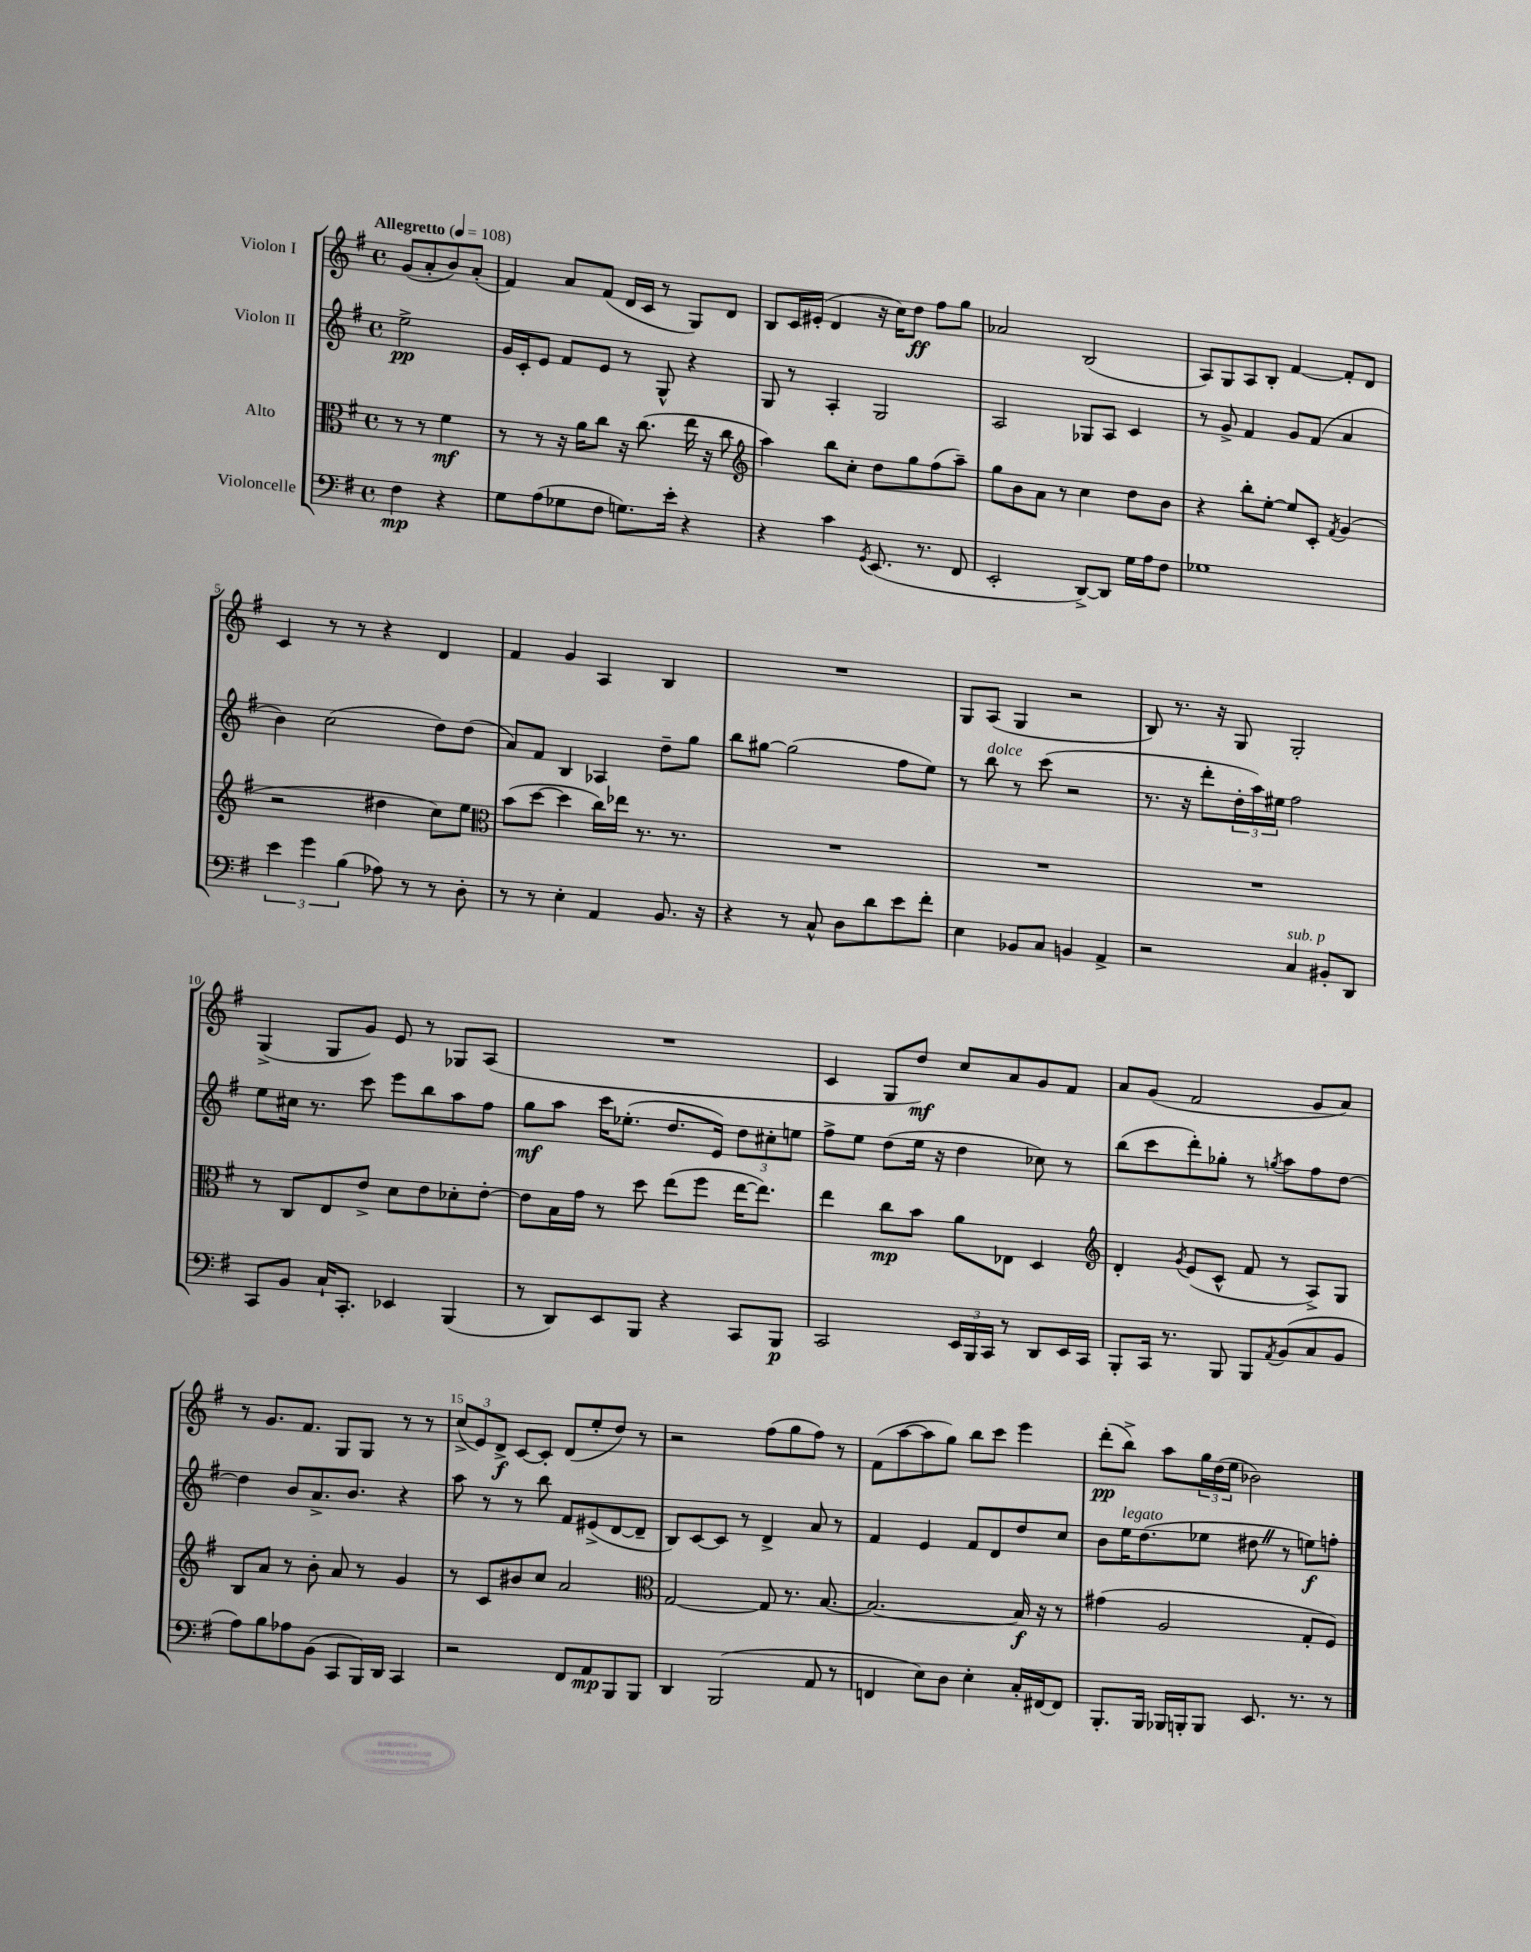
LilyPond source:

<<
\new StaffGroup <<
\new Staff = "s0" \with { instrumentName = "Violon I" } {
    \clef treble \key g \major \defaultTimeSignature \time 4/4 \partial 2 \tempo "Allegretto" 4 = 108
    g'8( a'8-. b'8) a'8-.( |
    fis'4) a'8 fis'8( d'16 c'16 r8 g8) d'8 |
    b8 c'16 eis'16-.( d'4 r16 c''16) d''8\ff fis''8 g''8 |
    aes'2 b2( |
    a8) g8 a8 b8-. fis'4~ fis'8-. d'8 |
    c'4 r8 r8 r4 d'4 |
    fis'4 g'4 a4 b4 |
    R1 |
    g8 a8( g4 r2 |
    b8) r8. r16 g8 g2-. |
    g4->( g8 g'8) e'8 r8 ges8 a8( |
    R1 |
    c'4 g8 d''8\mf) c''8 a'8 g'8 fis'8 |
    a'8 g'8( fis'2 g'8 a'8) |
    r8 g'8. fis'8. g8 g8 r8 r8 |
    \tuplet 3/2 { c''8->( e'8) d'8->\f } c'8~ c'8-. d'8( e''8-. d''8) r8 |
    r2 fis''8( g''8 fis''8) r8 |
    fis'8( a''8~ a''8 g''8) b''8 c'''8 e'''4 |
    d'''8-.\pp( b''8->) a''8 \tuplet 3/2 { g''16 d''16( e''16 } bes'2) \bar "|." |
}
\new Staff = "s1" \with { instrumentName = "Violon II" } {
    \clef treble \key g \major \defaultTimeSignature \time 4/4 \partial 2
    e''2->\pp |
    g'16 c'16-. e'8 fis'8 e'8 r8 g8-^ r4 |
    g8 r8 a4-. g2 |
    a2 ges8 a8 c'4 |
    r8 g'8-> fis'4 g'8 fis'8( a'4 |
    b'4) c''2( d''8) d''8( |
    a'8) fis'8 b4 aes4 d''8-- g''8 |
    b''8 gis''8~ gis''2( fis''8 e''8) |
    r8 b''8^\markup { \italic "dolce" } r8 c'''8( r2 |
    r8. r16 d'''8-. \tuplet 3/2 { d''16-. a''16) eis''16 } fis''2 |
    e''8 cis''16 r8. c'''8 e'''8 b''8 a''8 fis''8 |
    g''8\mf a''8 c'''16 ees''8.-.( d''8. e'16) \tuplet 3/2 { d''8 cis''8-. e''8 } |
    fis''8-> e''8 d''8( e''16 r16 d''4 ces''8) r8 |
    b''8( c'''8 d'''8-.) ges''8-. r8 \acciaccatura { g''8 } a''8 fis''8 d''8~ |
    d''4 b'8 a'8.-> b'8. r4 |
    a''8 r8 r8 b''8 fis'8 eis'8->( d'8~ d'8-- |
    b8) c'8~ c'8 r8 d'4-> a'8 r8 |
    fis'4 e'4 fis'8 d'8 d''8 c''8 |
    b'8 e''16^\markup { \italic "legato" } d''8.( ees''8 dis''8 \once \override BreathingSign.text = \markup { \musicglyph "scripts.caesura.straight" } \breathe r8 e''8\f) f''8-. \bar "|." |
}
\new Staff = "s2" \with { instrumentName = "Alto" } {
    \clef alto \key g \major \defaultTimeSignature \time 4/4 \partial 2
    r8 r8 fis'4\mf |
    r8 r8 r16 a'16 c''8 r16 c''8.( e''16 r16 c''8 |
    \clef treble a''4) b''8 c''8-. d''8 g''8 fis''8( a''8--) |
    g''8 b'8 a'8 r8 c''4 d''8 b'8 |
    r4 b''8-. e''8~-. e''8 c'8-. \acciaccatura { fis'8 } g'4( |
    r2 dis''4 c''8) e''8 |
    \clef alto b'8( d''8~ d''4 c''16) ees''16 r8. r8. |
    R1 |
    R1 |
    R1 |
    r8 c8 e8 e'8-> d'8 e'8 des'8-. e'8~-. |
    e'8 b16 g'16 r8 d''8 e''8( fis''8 e''16~ e''8.) |
    e''4 c''8\mp b'8 a'8 ees8 d4 |
    \clef treble d'4-. \acciaccatura { g'8 } e'8( c'8-^ fis'8 r8 a8->) g8 |
    b8 a'8 r8 b'8-. a'8 r8 g'4 |
    r8 c'8 bis'8 c''8 a'2 |
    \clef alto g2~ g8 r8. b8.~ |
    b2.~ b16\f r16 r8 |
    gis'4( a2 g8-. fis8) \bar "|." |
}
\new Staff = "s3" \with { instrumentName = "Violoncelle" } {
    \clef bass \key g \major \defaultTimeSignature \time 4/4 \partial 2
    fis4\mp r4 |
    g8 a8( ges8 fis8 g8.) e'16-. r4 |
    r4 c'4 \acciaccatura { g,8 } e,8.( r8. fis,8 |
    e,2-. d,8~->) d,8 g16 a16 fis8 |
    ges1 |
    \tuplet 3/2 { e'4 g'4 b4( } aes8) r8 r8 d8-. |
    r8 r8 e4-. a,4 b,8. r16 |
    r4 r8 c8-^ d8 d'8 e'8 fis'8-. |
    e4 bes,8 c8 b,4 a,4-> |
    r2 c4^\markup { \italic "sub. p" } bis,8-. d,8 |
    c,8 b,8 c16-! c,8.-. ees,4 b,,4( |
    r8 d,8) e,8 b,,8 r4 c,8 b,,8\p |
    c,2 \tuplet 3/2 { e,16 b,,16 c,16 } r8 d,8 e,16 c,16 |
    b,,8-. c,16 r8. b,,8 b,,8 \acciaccatura { a,8 } b,8( c8 b,8 |
    a8) b8 aes8 b,8( c,8 b,,16) d,16 c,4 |
    r2 fis,8 a,8\mp b,,8 b,,8 |
    d,4 b,,2( a,8 r8 |
    f,4 e8) d8 e4-. c16-. fis,16~ fis,8 |
    b,,8.-. b,,16 bes,,16 b,,16-. b,,8 e,8. r8. r8 \bar "|." |
}
>>
>>
\layout { \context { \Score \override BarNumber.break-visibility = ##(#f #t #t) barNumberVisibility = #(every-nth-bar-number-visible 5) } }
